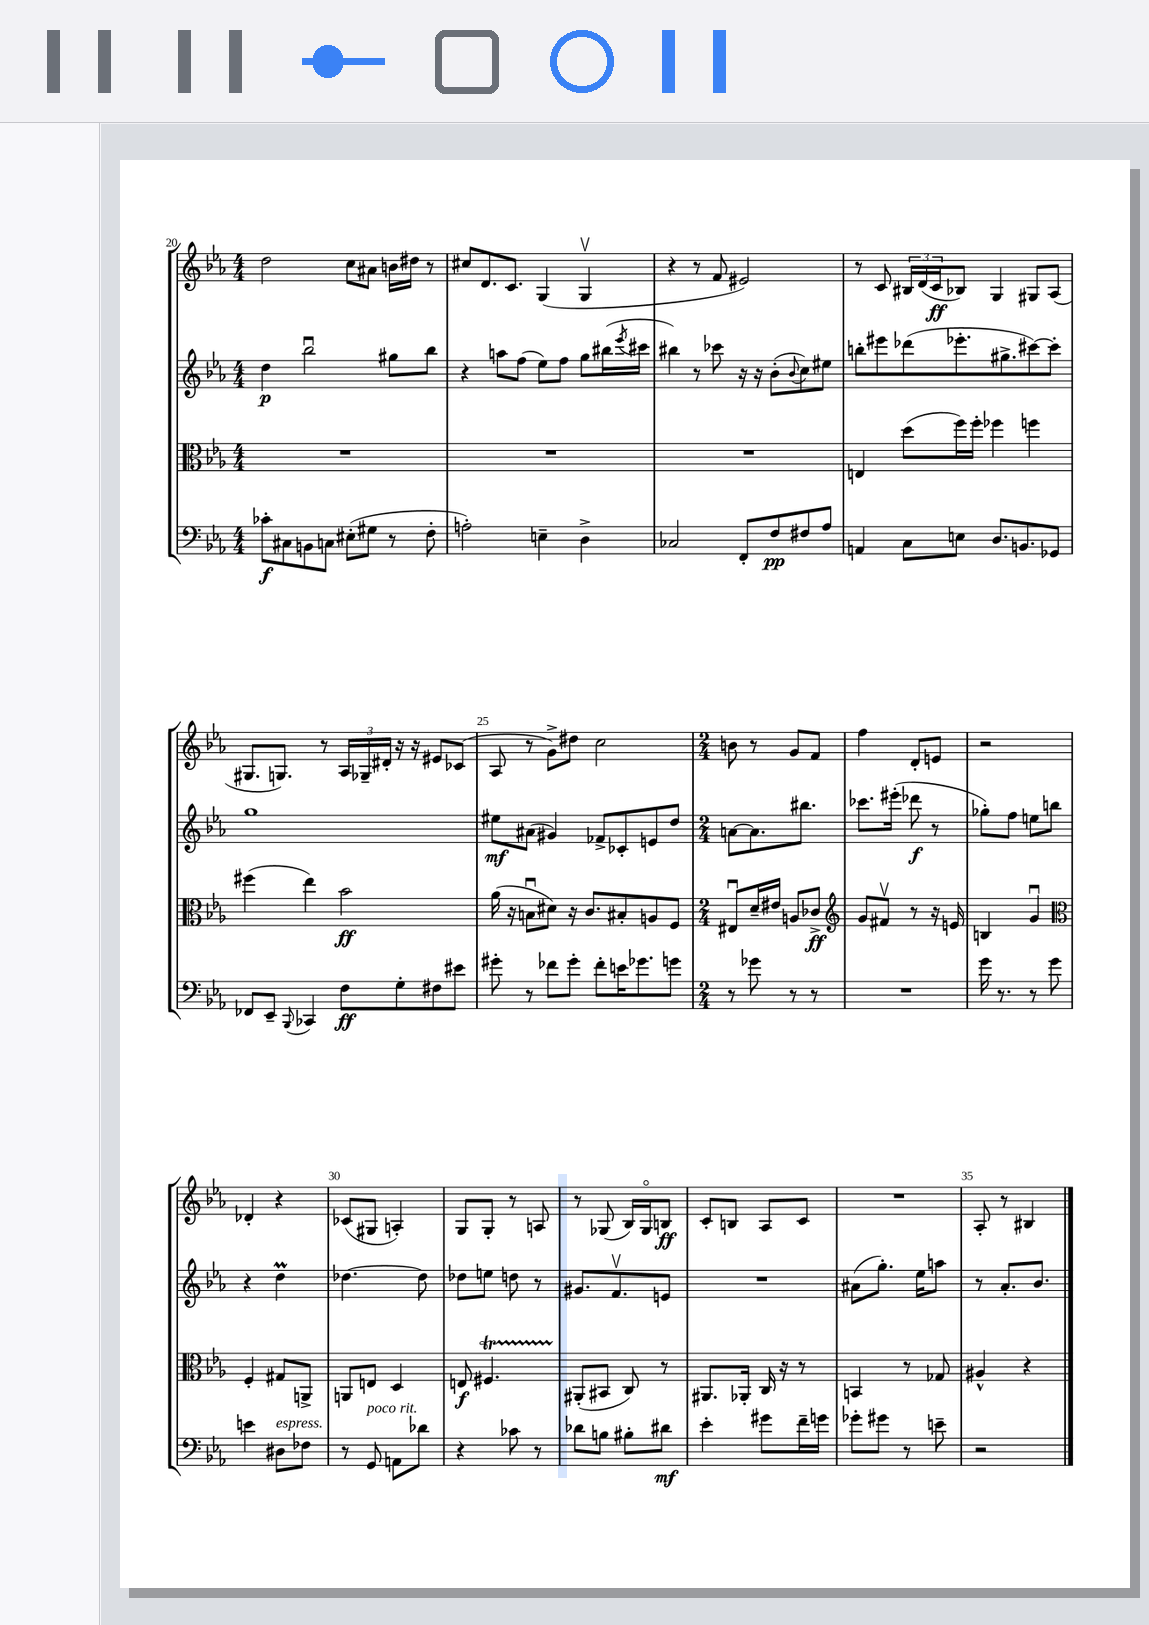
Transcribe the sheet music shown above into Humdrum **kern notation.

**kern	**kern	**kern	**kern
*staff4	*staff3	*staff2	*staff1
*clefF4	*clefC3	*clefG2	*clefG2
*k[b-e-a-]	*k[b-e-a-]	*k[b-e-a-]	*k[b-e-a-]
*M4/4	*M4/4	*M4/4	*M4/4
8c-'	1r	4dd	2dd
8C#	.	.	.
8BB	.	2bb-u	.
8C	.	.	.
(8E#'	.	.	8cc
8G#	.	.	8a#
8r	.	8gg#	16b
.	.	.	16dd#
8F'	.	8bb-	8r
=	=	=	=
2A')	1r	4r	8cc#
.	.	.	8.d
.	.	8aa	.
.	.	.	8.c
.	.	(8ff	.
4E~	.	8ee-)	(4G
.	.	8ff	.
4D^	.	8gg	4Gv
.	.	(16bb#	.
.	.	8qeee-	.
.	.	16ccc#	.
=	=	=	=
2C-	1r	4bb#)	4r
.	.	8r	8r
.	.	8ccc-	8f
8FF'	.	16r	2e#)
.	.	16r	.
8F	.	(8b-'	.
.	.	8qqb-	.
8F#	.	8cc)	.
8A-	.	8ee#	.
=	=	=	=
4AA	4E	8bb'	8r
.	.	8eee#	8c
8C	(8dd	(8ddd-	24B#
.	.	.	(24d
.	.	.	24c
8E	16ff)	8.eee-'	8B-)
.	16ff'	.	.
8.D	4ff-	.	4G
.	.	8.gg#^	.
8.BB	.	.	.
.	4ff	[8ccc#)	8G#
8GG-	.	8ccc#']	(8A-
=	=	=	=
8FF-	(4ff#	1gg	8.G#
8EE-~	.	.	.
.	.	.	8.G)
8qqBBB-	.	.	.
4CC-	4ee-)	.	.
.	.	.	8r
8F	2b-	.	24A-
.	.	.	24G-~
.	.	.	24d#'
8G'	.	.	16r
.	.	.	16r
8F#	.	.	8e#
8e#	.	.	(8c-
=	=	=	=
8g#'	(16a-	8ee#	8A-
.	16r	.	.
8r	8Bu	(8a#	8r
8f-	8d#)	4g#)	8g^)
8g#'	16r	.	8dd#
.	8.c	.	.
8f-'	.	8f-^	2cc
16e	8B#'	8c-'	.
8.g-	.	.	.
.	8A	8e	.
8g	8F	8dd	.
=	=	=	=
*M2/4	*M2/4	*M2/4	*M2/4
8r	8E#u	[8a	8b
8g-	16d~	8.a]	8r
.	16e#	.	.
8r	8A	.	8g
.	.	8.bb#	.
8r	8c-^	.	8f
=	=	=	=
*	*clefG2	*	*
2r	8g	8.ccc-	4ff
.	8f#v	.	.
.	.	(16eee#'	.
.	8r	8ddd-	8d'
.	16r	8r	8e
.	16e	.	.
=	=	=	=
16g	4B	8gg-')	2r
8.r	.	.	.
.	.	8ff	.
8r	4gu	8ee	.
8g	.	8bb	.
=	=	=	=
*	*clefC3	*	*
4e	4F'	4r	4d-'
8D#	8G#	4dd	4r
8F-	8AA^	.	.
=	=	=	=
8r	8AA	[4.dd-	(8c-
8GG	8E	.	8G#
8AA	4D	.	4A')
8d-	.	8dd-]	.
=	=	=	=
4r	8E	8dd-	8G
.	4.F#	8ee	8G'
8c-	.	8dd	8r
8r	.	8r	8A
=	=	=	=
8d-	(8AA#'	8.g#	8r
8B	8BB#	.	(8G-
.	.	8.fv	.
8B#'	8C)	.	16B-)
.	.	.	16G-o
8d#	8r	8e	8B
=	=	=	=
4e-'	8.AA#	2r	8c'
.	.	.	8B
.	16AA-'	.	.
8g#	16C	.	8A-
.	16r	.	.
16f~	8r	.	8c
16g	.	.	.
=	=	=	=
8g-'	4BB	(8a#	2r
8g#	.	8.gg')	.
8r	8r	.	.
.	.	16ee-	.
8e~	8G-	8aa	.
=	=	=	=
2r	4A#^^	8r	8A-'
.	.	8.a-'	8r
.	4r	.	4B#
.	.	8.b-	.
==	==	==	==
*-	*-	*-	*-
